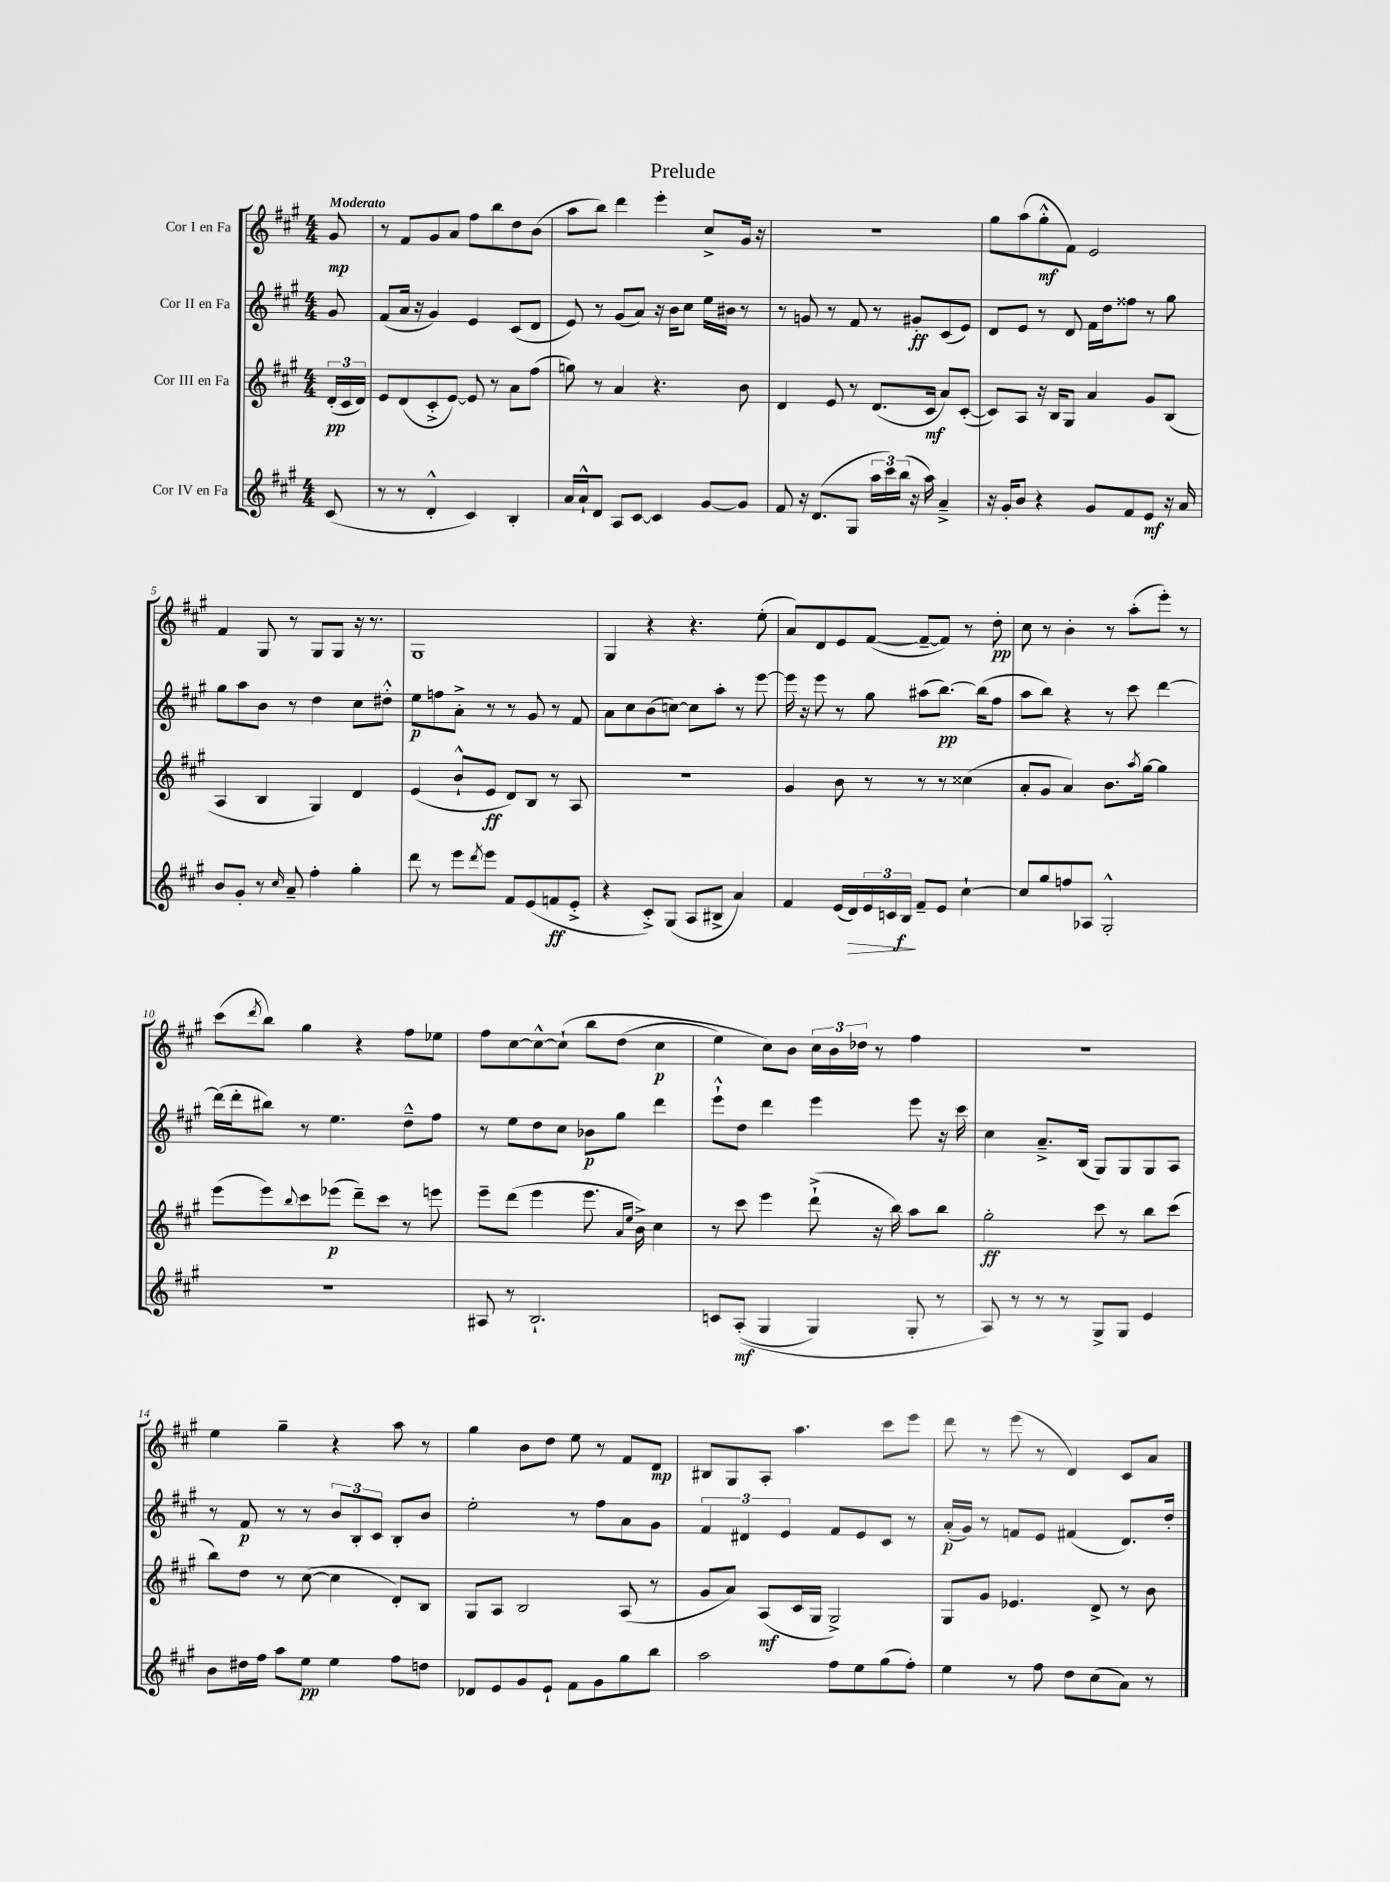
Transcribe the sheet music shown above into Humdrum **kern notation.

**kern	**dynam	**kern	**dynam	**kern	**dynam	**kern	**dynam
*part4	*part4	*part3	*part3	*part2	*part2	*part1	*part1
*staff4	*staff4	*staff3	*staff3	*staff2	*staff2	*staff1	*staff1
*I"Cor IV en Fa	*	*I"Cor III en Fa	*	*I"Cor II en Fa	*	*I"Cor I en Fa	*
*clefG2	*	*clefG2	*	*clefG2	*	*clefG2	*
*k[f#c#g#]	*	*k[f#c#g#]	*	*k[f#c#g#]	*	*k[f#c#g#]	*
*M4/4	*	*M4/4	*	*M4/4	*	*M4/4	*
=	=	=	=	=	=	=	=
!	!	!	!	!	!	!LO:TX:a:B:t=Moderato	!
(8c#/	.	(24d'/LL	pp	8g#/	.	8g#/	mp
.	.	24c#/	.	.	.	.	.
.	.	24d/JJ)	.	.	.	.	.
=1	=1	=1	=1	=1	=1	=1	=1
8r	.	8e/L	.	(8f#/L	.	8r	.
8r	.	(8d/	.	16a/Jk	.	8f#/L	.
.	.	.	.	16r	.	.	.
4d'^^/	.	8c#'^/	.	4g#/)	.	8g#/	.
.	.	[8e/J)	.	.	.	8a/J	.
4c#/)	.	8e/]	.	4e/	.	8ff#\L	.
.	.	8r	.	.	.	8bb\	.
4B'/	.	8a\L	.	(8c#/L	.	8dd\	.
.	.	(8ff#\J	.	8d/J	.	(8b\J	.
=2	=2	=2	=2	=2	=2	=2	=2
16a/LL	.	8ggn\)	.	8e/)	.	8aa\L	.
16a`^^/J	.	.	.	.	.	.	.
8d/J	.	8r	.	8r	.	8bb\J)	.
8A/L	.	4a/	.	(8g#/L	.	4ddd\	.
[8c#/J	.	.	.	8a/J)	.	.	.
4c#/]	.	4.r	.	16r	.	4eee'\	.
.	.	.	.	16b\KL	.	.	.
.	.	.	.	8cc#\J	.	.	.
[8g#/L	.	.	.	16ee\LL	.	8cc#^/L	.
.	.	.	.	16b#X\JJ	.	.	.
8g#/J]	.	8b\	.	8r	.	16g#/Jk	.
.	.	.	.	.	.	16r	.
=3	=3	=3	=3	=3	=3	=3	=3
8f#/	.	4d/	.	8r	.	1r	.
16r	.	.	.	8gn/	.	.	.
(8.d/L	.	.	.	.	.	.	.
.	.	8e/	.	8r	.	.	.
8G#/J	.	8r	.	8f#/	.	.	.
24aa\LL	.	(8.d/L	.	8r	.	.	.
24ccc#\)	.	.	.	.	.	.	.
(24bb\JJ	.	.	.	.	.	.	.
16r	.	.	.	8g#X'/L	ff	.	.
16aa\)	.	16c#/Jk	mf	.	.	.	.
4a~^/	.	8a/L)	.	(8c#/	.	.	.
.	.	([8c#'/J	.	8e/J)	.	.	.
=4	=4	=4	=4	=4	=4	=4	=4
16r	.	8c#/L])	.	8d/L	.	8gg#\L	.
16g#'/KL	.	.	.	.	.	.	.
8b/J	.	8A/J	.	8e/J	.	(8aa\	.
4r	.	16r	.	8r	.	8gg#'^^\	mf
.	.	16B/KL	.	.	.	.	.
.	.	8G#/J	.	8d/	.	8f#\J)	.
8g#/L	.	4a/	.	16f#\LL	.	2e/	.
.	.	.	.	16dd\J	.	.	.
8f#/	.	.	.	8ff##X\J	.	.	.
8e/J	mf	8g#/L	.	8r	.	.	.
16r	.	(8B/J	.	8gg#\	.	.	.
16a/	.	.	.	.	.	.	.
!!LO:LB:g=z
=5	=5	=5	=5	=5	=5	=5	=5
8b/L	.	4A/	.	8gg#\L	.	4f#/	.
8g#'/J	.	.	.	8aa\	.	.	.
8r	.	4B/	.	8b\J	.	8G#/	.
16qqcc#/	.	.	.	.	.	.	.
8a~/	.	.	.	8r	.	8r	.
4ff#'\	.	4G#/)	.	4dd\	.	8G#/L	.
.	.	.	.	.	.	8G#/J	.
4gg#'\	.	4d/	.	8cc#\L	.	16r	.
.	.	.	.	.	.	8.r	.
.	.	.	.	8dd#X'^^\J	.	.	.
=6	=6	=6	=6	=6	=6	=6	=6
8ddd\	.	(4e/	.	8ee\L	p	1G#	.
8r	.	.	.	8ffn\	.	.	.
8eee\L	.	8b`^^/L	.	8a'^\J	.	.	.
8qddd/	.	.	.	.	.	.	.
8eee\J	.	8e/J	ff	8r	.	.	.
8f#/L	.	8d/L)	.	8r	.	.	.
(8e/	.	8B/J	.	8g#/	.	.	.
8fn/	ff	8r	.	8r	.	.	.
8e'^/J	.	8A/	.	8f#/	.	.	.
=7	=7	=7	=7	=7	=7	=7	=7
4r	.	1r	.	8a\L	.	4G#/	.
.	.	.	.	8cc#\	.	.	.
8c#'^/L)	.	.	.	(8b\	.	4r	.
(8G#/J	.	.	.	[8ccn\J)	.	.	.
8A/L	.	.	.	8cc\L]	.	4.r	.
8B#X^/J	.	.	.	8aa'\J	.	.	.
4a/)	.	.	.	8r	.	.	.
.	.	.	.	[8eee\	.	(8ee'\	.
=8	=8	=8	=8	=8	=8	=8	=8
4f#/	.	4g#/	.	16eee\]	.	8a/L)	.
.	.	.	.	16r	.	.	.
.	.	.	.	8eee\	.	8d/	.
(16e/LL	.	8b\	.	8r	.	8e/	.
!	!LO:HP:b	!	!	!	!	!	!
16d/)	>	.	.	.	.	.	.
24e/	.	8r	.	8gg#\	.	([8f#/J	.
24cn/	.	.	.	.	.	.	.
24B/JJ	f	.	.	.	.	.	.
8f#~/L	]	8r	.	(8aa#X\L	.	8f#~/L_	.
8e/J	.	8r	.	[8.bb\J)	pp	8f#/J])	.
[4cc#`\	.	(4cc##X\	.	.	.	8r	.
.	.	.	.	(16bb\KL]	.	.	.
.	.	.	.	8ff#\J	.	8dd'\	pp
=9	=9	=9	=9	=9	=9	=9	=9
8cc#/L]	.	8a'/L	.	8aa\L	.	8cc#\	.
8gg#/	.	8g#/J	.	8bb\J)	.	8r	.
8ffn/	.	4a/)	.	4r	.	4b'\	.
8A-X/J	.	.	.	.	.	.	.
2G#'^^/	.	8.b\L	.	8r	.	8r	.
.	.	.	.	8ccc#\	.	(8aa'\L	.
.	.	8qaa/	.	.	.	.	.
.	.	[16gg#\Jk	.	.	.	.	.
.	.	4gg#\]	.	[4ddd\	.	8eee'\J)	.
.	.	.	.	.	.	8r	.
!!LO:LB:g=z
=10	=10	=10	=10	=10	=10	=10	=10
1r	.	(8eee\L	.	(16ddd\LL]	.	(8ccc#\L	.
.	.	.	.	16ddd'\J	.	.	.
.	.	.	.	.	.	8qddd/	.
.	.	8eee\)	.	8bb#X\J)	.	8bb\J)	.
.	.	8qqbb/	.	.	.	.	.
.	.	8ccc#\	.	8r	.	4gg#\	.
.	.	(8eee-X\J	p	4.ee\	.	.	.
.	.	8ddd~\L)	.	.	.	4r	.
.	.	8ccc#\J	.	.	.	.	.
.	.	8r	.	8dd~^^\L	.	8ff#\L	.
.	.	8eeen\	.	8ff#\J	.	8ee-X\J	.
=11	=11	=11	=11	=11	=11	=11	=11
8A#X/	.	8eee~\L	.	8r	.	8ff#\L	.
8r	.	(8ddd\J	.	8ee\L	.	[8cc#\	.
2.B`/	.	4eee\	.	8dd\	.	8cc#^^\_	.
.	.	.	.	8cc#\J	.	(8cc#`\J]	.
.	.	8.eee\	.	8b-X\L	p	8bb\L	.
.	.	.	.	8gg#\J	.	(8dd\J	.
.	.	16qqa/LL	.	.	.	.	.
.	.	16qqee/JJ	.	.	.	.	.
.	.	16b^\)	.	.	.	.	.
.	.	4cc#\	.	4ddd\	.	4cc#\	p
=12	=12	=12	=12	=12	=12	=12	=12
8cn/L	.	8r	.	8eee`^^\L	.	4ee\)	.
((8A'/J	mf	8ccc#\	.	8dd\J	.	.	.
4G#/	.	4eee\	.	4ddd\	.	8cc#\L)	.
.	.	.	.	.	.	8b\J	.
4G#/)	.	(8ddd`^\	.	4eee\	.	24cc#\LL	.
.	.	.	.	.	.	24b\	.
.	.	.	.	.	.	24dd-X\JJ	.
.	.	16r	.	.	.	8r	.
.	.	16bb\)	.	.	.	.	.
8G#'/	.	8aa\L	.	8eee\	.	4ff#\	.
8r	.	8bb\J	.	16r	.	.	.
.	.	.	.	16ccc#\	.	.	.
=13	=13	=13	=13	=13	=13	=13	=13
8A/)	.	2gg#'\	ff	4cc#\	.	1r	.
8r	.	.	.	.	.	.	.
8r	.	.	.	8.a~^/L	.	.	.
8r	.	.	.	.	.	.	.
.	.	.	.	(16B/Jk	.	.	.
8G#^/L	.	8ccc#\	.	8G#/L)	.	.	.
8G#/J	.	8r	.	8G#/	.	.	.
4e/	.	8bb\L	.	8G#/	.	.	.
.	.	(8ccc#\J	.	8A/J	.	.	.
!!LO:LB:g=z
=14	=14	=14	=14	=14	=14	=14	=14
8b\L	.	8bb\L)	.	8r	.	4ee\	.
16dd#X\L	.	8dd\J	.	8f#/	p	.	.
16ff#\JJ	.	.	.	.	.	.	.
8aa\L	.	8r	.	8r	.	4gg#~\	.
8ee\J	pp	([8cc#\	.	8r	.	.	.
4ee\	.	4cc#\]	.	12b/L	.	4r	.
.	.	.	.	12B'/	.	.	.
.	.	.	.	12c#/J	.	.	.
8ff#\L	.	8d'/L)	.	8B'/L	.	8aa\	.
8ddn\J	.	8B/J	.	8b/J	.	8r	.
=15	=15	=15	=15	=15	=15	=15	=15
8d-X/L	.	8G#/L	.	2ee'\	.	4gg#\	.
8e/	.	8A/J	.	.	.	.	.
8g#/	.	2B/	.	.	.	8b\L	.
8e`/J	.	.	.	.	.	8dd\J	.
8f#\L	.	.	.	8r	.	8ee\	.
8g#\	.	.	.	8ff#\L	.	8r	.
8gg#\	.	(8A/	.	8a\	.	8f#/L	.
8bb\J	.	8r	.	8g#\J	.	8d/J	mp
=16	=16	=16	=16	=16	=16	=16	=16
2aa\	.	8g#/L	.	6f#/	.	8B#X/L	.
.	.	8a/J)	.	.	.	8G#/	.
.	.	.	.	6d#X/	.	.	.
.	.	(8A/L	mf	.	.	8A'/J	.
.	.	.	.	6e/	.	.	.
.	.	16c#/L	.	.	.	4.aa\	.
.	.	16G#/JJ	.	.	.	.	.
8ff#\L	.	2G#^/)	.	8f#/L	.	.	.
8ee\	.	.	.	8e/	.	.	.
(8gg#\	.	.	.	8c#/J	.	8ccc#\L	.
8ff#'\J)	.	.	.	8r	.	8eee\J	.
=17	=17	=17	=17	=17	=17	=17	=17
4ee\	.	8G#/L	.	(16a'/LL	p	8ddd\	.
.	.	.	.	16g#/JJ)	.	.	.
.	.	8g#/J	.	8r	.	8r	.
8r	.	4.e-X/	.	8fn/L	.	(8eee\	.
8ff#\	.	.	.	8e/J	.	8r	.
8dd\L	.	.	.	(4f#X/	.	4d/)	.
(8cc#\	.	8d^/	.	.	.	.	.
8a\J)	.	8r	.	8.d/L)	.	8c#/L	.
8r	.	8b\	.	.	.	8a/J	.
.	.	.	.	16dd'/Jk	.	.	.
==	==	==	==	==	==	==	==
*-	*-	*-	*-	*-	*-	*-	*-
